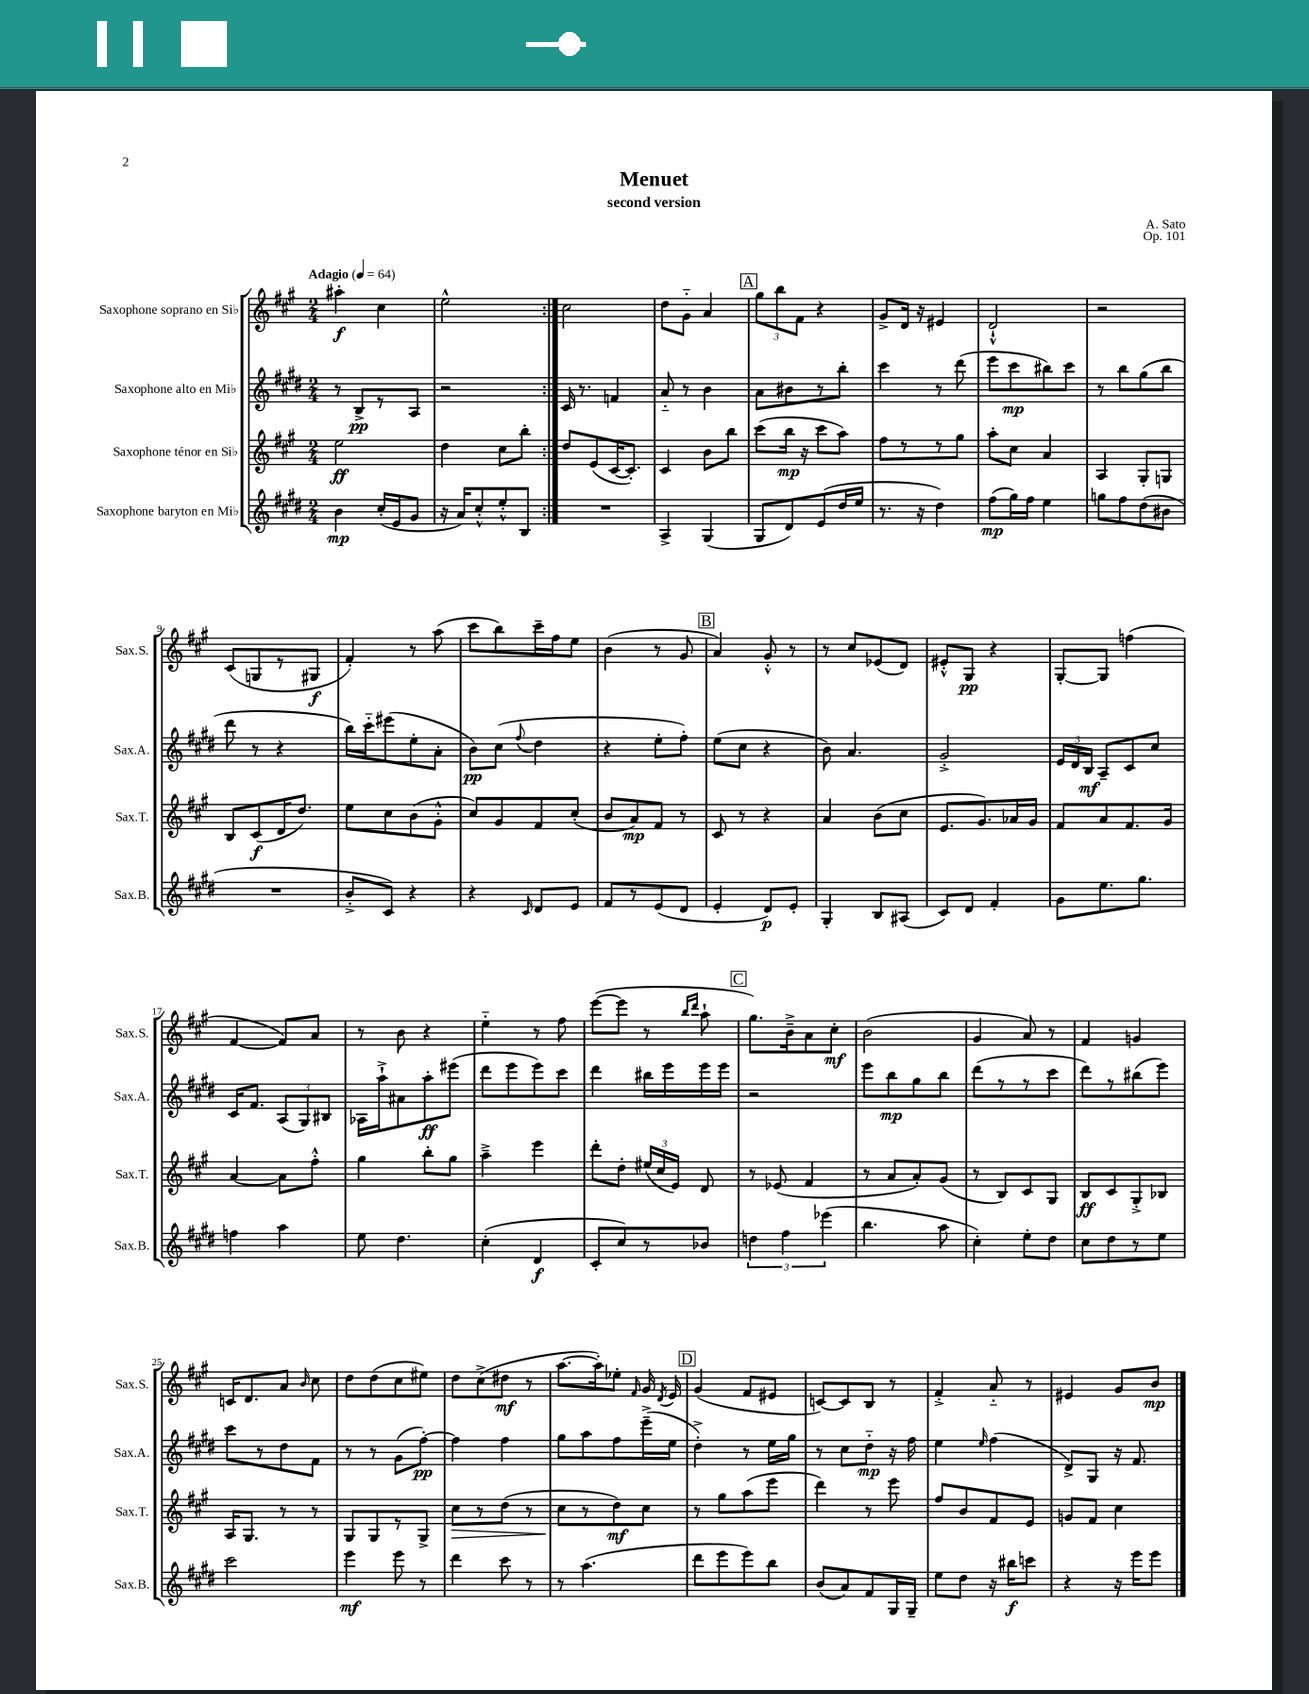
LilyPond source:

\header { title = "Menuet" composer = "A. Sato" subtitle = "second version" opus = "Op. 101" }
<<
\new StaffGroup <<
\new Staff = "s0" \with { instrumentName = "Saxophone soprano en Sib" shortInstrumentName = "Sax.S." } {
    \clef treble \key a \major \numericTimeSignature \time 2/4 \tempo "Adagio" 4 = 64
    \autoBeamOff \repeat volta 2 { ais''4-.\f cis''4 |
    e''2-^ | }
    cis''2 |
    d''8[ gis'8]-_ a'4 |
    \mark \markup { \box "A" } \tuplet 3/2 { gis''8[ b''8 fis'8] } r4 |
    gis'8[-> d'16] r16 eis'4 |
    d'2-!-^ |
    r2 |
    cis'8[( g8 r8 gis8]\f |
    fis'4-.) r8 a''8( |
    cis'''8[ b''8) cis'''16-- fis''16 e''8] |
    b'4( r8 gis'8 |
    \mark \markup { \box "B" } a'4) gis'8-.-^ r8 |
    r8 cis''8[ ees'8( d'8]) |
    eis'8[-.-^ gis8]\pp r4 |
    gis8[~-. gis8] f''4( |
    fis'4~ fis'8[) a'8] |
    r8 b'8 r4 |
    e''4-_ r8 fis''8 |
    e'''8[~( e'''8] r8 \grace { b''16[ d'''16] } a''8-! |
    \mark \markup { \box "C" } gis''8.[) b'16---> a'8 cis''8]-.\mf |
    b'2( |
    gis'4 a'8) r8 |
    fis'4 g'4 |
    c'16[ d'8. a'8] \grace { b'16 } cis''8 |
    d''8[ d''8( cis''8 eis''8]) |
    d''8[ cis''8->( dis''8]\mf r8 |
    a''8.[~ a''16-.) ees''8]-. \grace { fis'16 } gis'16 \acciaccatura { d'8 } e'16 |
    \mark \markup { \box "D" } gis'4( fis'8[ eis'8] |
    c'8[~) c'8 b8] r8 |
    fis'4-.-> a'8-_ r8 |
    eis'4 gis'8[ b'8]\mp \bar "|." |
}
\new Staff = "s1" \with { instrumentName = "Saxophone alto en Mib" shortInstrumentName = "Sax.A." } {
    \clef treble \key e \major \numericTimeSignature \time 2/4
    \autoBeamOff \repeat volta 2 { r8 b8[->\pp r8 a8] |
    r2 | }
    cis'16 r8. f'4 |
    a'8-_ r8 b'4 |
    \mark \markup { \box "A" } a'8[ bis'8 r8 b''8]-. |
    cis'''4 r8 dis'''8( |
    e'''8[ cis'''8\mp bis''8) cis'''8] |
    r8 b''8[ gis''8( b''8] |
    dis'''8 r8 r4 |
    b''16[) cis'''16-_ eis'''8( e''8-. a'8]-. |
    b'8[\pp) cis''8]( \appoggiatura { fis''8 } dis''4 |
    r4 e''8[-. fis''8]-.) |
    \mark \markup { \box "B" } e''8[( cis''8] r4 |
    b'8) a'4. |
    gis'2-.-> |
    \tuplet 3/2 { e'16[ dis'16 b16]\mf } a8[-- cis'8 cis''8] |
    cis'16[ fis'8.] \tuplet 3/2 { a8[( gis8) bis8] } |
    aes16[ a''16-!-> ais'8 a''8-.\ff eis'''8]( |
    dis'''8[ e'''8 e'''8) cis'''8] |
    dis'''4 bis''16[ e'''16 e'''16 e'''16] |
    \mark \markup { \box "C" } r2 |
    e'''8[ b''8\mp gis''8 b''8] |
    dis'''8[( r8 r8 cis'''8] |
    dis'''8[) r8 bis''8( e'''8]) |
    cis'''8[ r8 dis''8 fis'8] |
    r8 r8 gis'8[( fis''8]~-.\pp) |
    fis''4 fis''4 |
    gis''8[ a''8 fis''8 e'''16--->( e''16] |
    \mark \markup { \box "D" } dis''4-.->) r8 e''16[ gis''16] |
    r8 cis''8[ dis''8]-_\mp r16 fis''16 |
    e''4 \grace { e''16 } fis''4( |
    dis'8[->) gis8] r16 fis'8. \bar "|." |
}
\new Staff = "s2" \with { instrumentName = "Saxophone ténor en Sib" shortInstrumentName = "Sax.T." } {
    \clef treble \key a \major \numericTimeSignature \time 2/4
    \autoBeamOff \repeat volta 2 { e''2\ff |
    d''4 cis''8[ b''8]-. | }
    d''8[ e'8( cis'16~ cis'8.]-.) |
    cis'4 b'8[ b''8] |
    \mark \markup { \box "A" } cis'''8[( b''16]\mp r16 cis'''8[ a''8]) |
    fis''8[ r8 r8 gis''8] |
    a''8[-. cis''8] a'4 |
    a4 gis8[-. g8] |
    b8[ cis'8\f( d'16 d''8.]) |
    e''8[ cis''8 b'8( gis'8]-.-^ |
    cis''8[) gis'8 fis'8 cis''8]-.( |
    b'8[ a'8\mp) fis'8] r8 |
    \mark \markup { \box "B" } cis'8 r8 r4 |
    a'4 b'8[( cis''8] |
    e'8.[ gis'8.) aes'16 gis'16] |
    fis'8[ a'8 fis'8. gis'16] |
    a'4~ a'8[ fis''8]-.-^ |
    gis''4 b''8[-. gis''8] |
    a''4---> e'''4 |
    d'''8[-. d''8]-. \tuplet 3/2 { eis''16[( cis''16 e'16]) } d'8 |
    \mark \markup { \box "C" } r8 ees'8( fis'4 |
    r8 a'8[ a'8-.) gis'8]( |
    r8 b8[) cis'8 gis8] |
    b8[\ff cis'8 gis8-.-> bes8] |
    a16[ gis8.] r8 r8 |
    gis8[ gis8 r8 gis8]-> |
    cis''8[\> r8 d''8]( r8 |
    cis''8[\! r8 d''8\mf) cis''8] |
    \mark \markup { \box "D" } r8 gis''8[ a''8( e'''8] |
    d'''4) r8 e'''8 |
    fis''8[ b'8 fis'8 e'8] |
    g'8[ fis'8] cis''4 \bar "|." |
}
\new Staff = "s3" \with { instrumentName = "Saxophone baryton en Mib" shortInstrumentName = "Sax.B." } {
    \clef treble \key e \major \numericTimeSignature \time 2/4
    \autoBeamOff \repeat volta 2 { b'4\mp cis''16[-.( e'16 gis'8] |
    r16 a'16[) cis''8-.-^ e''8-.-^ b8] | }
    R2 |
    a4-> gis4( |
    \mark \markup { \box "A" } gis8[ dis'8) e'8( dis''16 e''16] |
    r8. r16 dis''4) |
    fis''8[\mp( gis''16) fis''16] e''4 |
    g''8[ fis''8 dis''8( bis'8] |
    R2 |
    b'8[-.-> cis'8]) r4 |
    r4 \grace { cis'16 } dis'8[ e'8] |
    fis'8[ r8 e'8( dis'8] |
    \mark \markup { \box "B" } e'4-. dis'8[\p) e'8]-. |
    gis4-. b8[ ais8]( |
    cis'8[) dis'8] fis'4-. |
    gis'8[ e''8. gis''8.] |
    f''4 a''4 |
    e''8 dis''4. |
    cis''4-.( dis'4\f |
    cis'8[-. cis''8) r8 bes'8] |
    \mark \markup { \box "C" } \tuplet 3/2 { d''4 fis''4 ees'''4( } |
    b''4. a''8 |
    cis''4-.) e''8[-. dis''8] |
    cis''8[ dis''8 r8 e''8] |
    cis'''2 |
    e'''4\mf e'''8 r8 |
    dis'''4 cis'''8 r8 |
    r8 a''4.( |
    \mark \markup { \box "D" } dis'''8[ e'''8 e'''8) b''8] |
    b'8[( a'8) fis'8 gis16 gis16]-- |
    e''8[ dis''8] r16 bis''16[\f c'''8] |
    r4 r16 e'''16[ e'''8] \bar "|." |
}
>>
>>
